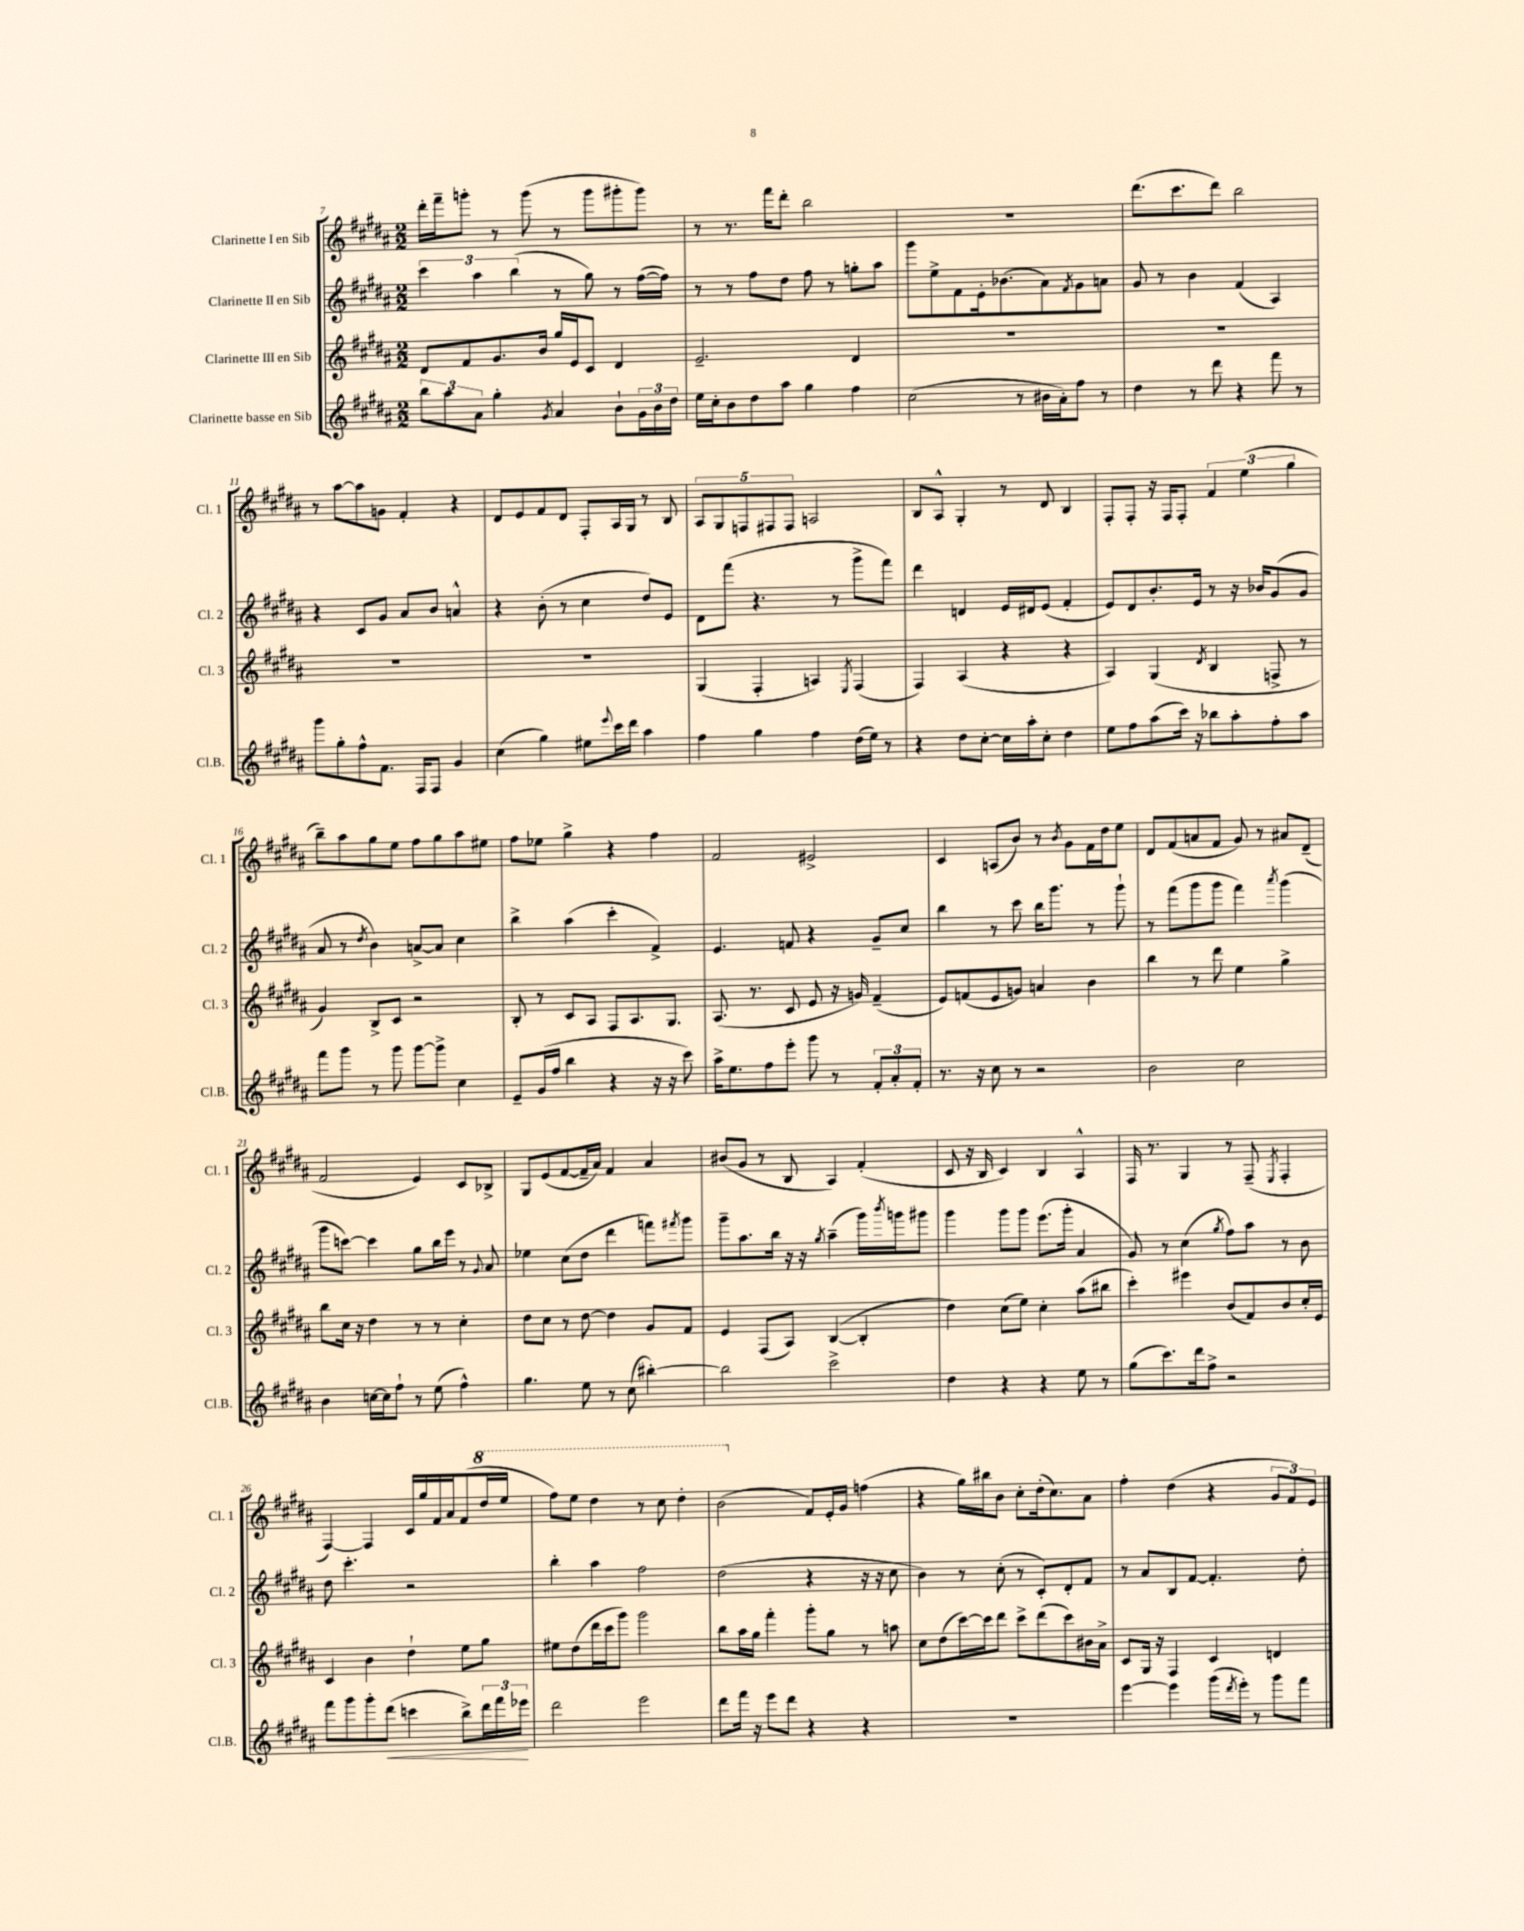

**kern	**kern	**kern	**kern
*staff4	*staff3	*staff2	*staff1
*clefG2	*clefG2	*clefG2	*clefG2
*k[f#c#g#d#a#]	*k[f#c#g#d#a#]	*k[f#c#g#d#a#]	*k[f#c#g#d#a#]
*M2/2	*M2/2	*M2/2	*M2/2
12bb	8d#	6ccc#	16ddd#'
.	.	.	16fff#~
12aa#	.	.	.
.	8f#	.	8ggg'
12a#	.	6aa#	.
4gg#'	8.g#	.	8r
.	.	(6bb	.
.	.	.	(8ggg
.	16b	.	.
8qg#	.	.	.
4a#	16gg#	8r	8r
.	16e	.	.
.	8c#	8gg#)	8ggg
8b`	4d#	8r	8ggg#'
24g#	.	([16ff#	8ggg#)
24b	.	.	.
.	.	16ff#])	.
24dd#	.	.	.
=	=	=	=
16ee	2.e~	8r	8r
16cc#'	.	.	.
8b	.	8r	8.r
8dd#	.	8ff#	.
.	.	.	16fff#
8aa#	.	8dd#	8ddd#'
4gg#	.	8ff#	2bb
.	.	8r	.
4ff#	4d#	8gg'	.
.	.	8aa#	.
=	=	=	=
(2cc#	1r	8ggg#	1r
.	.	8ee^	.
.	.	8f#	.
.	.	16e'	.
.	.	(8.b-	.
8r	.	.	.
16b#	.	8a#)	.
16a#')	.	.	.
.	.	8qf#	.
8ff#	.	8g#	.
8r	.	8a	.
=	=	=	=
4dd#	1r	8g#	(8.ddd#
.	.	8r	.
.	.	.	8.ccc#
8r	.	4b	.
8ddd#	.	.	8ddd#)
4r	.	(4f#	2bb
8fff#	.	4A#)	.
8r	.	.	.
=	=	=	=
8ggg#	1r	4r	8r
8gg#'	.	.	[8aa#
8ff#^^	.	8c#	8aa#]
8.f#	.	8g#	8g
.	.	8a#	4f#'
16F#	.	.	.
8F#	.	8b	.
4g#	.	4a^^	4r
=	=	=	=
(4cc#	1r	4r	8d#
.	.	.	8e
4gg#)	.	(8b'	8f#
.	.	8r	8d#
8ee#	.	4cc#	8F#'
8qqeee	.	.	.
16ccc#	.	.	16A#
16ddd#	.	.	16G#
4aa#	.	8dd#)	8r
.	.	8e	8B
=	=	=	=
4ff#	(4G#	8d#	10A#
.	.	.	10G#
.	.	(8fff#	.
.	.	.	10F
4gg#	4F#'	4.r	.
.	.	.	10F#
.	.	.	10F#
4ff#	4A)	.	2A
.	.	8r	.
.	8qE	.	.
(16dd#	(4F#	8ggg#^	.
16ee)	.	.	.
8r	.	8fff#)	.
=	=	=	=
4r	4F#)	4ddd#	8B
.	.	.	8A#^^
8dd#	(4A#	4d	4G#'
[8cc#'	.	.	.
16cc#]	4r	16e	8r
16aa#'	.	16d#	.
8cc#'	.	(8e	8d#
4dd#	4r	4f#'	4B
=	=	=	=
8ee	4A#)	8e)	8F#'
8ff#	.	8d#	8F#'
(8aa#	(4G#	8.b'	16r
.	.	.	16F#
16ccc#)	.	.	8F#'
16r	.	16e	.
.	8qd#	.	.
8bb-	4B	8r	6f#
8aa#'	.	16r	.
.	.	.	(6ee
.	.	16b-	.
8ff#'	8F^	(8g#	.
.	.	.	6gg#
8aa#	8r	8g#	.
=	=	=	=
8fff#	4g#)	8a#	8bb~)
8ggg#	.	8r	8aa#
.	.	8qdd#	.
8r	8B^	4b)	8gg#
8ggg#	8c#	.	8ee
[8ggg#	2r	[8a^	8ff#
8ggg#^]	.	8a]	8gg#
4cc#	.	4cc#	8aa#
.	.	.	8ee#
=	=	=	=
8e~	8B'	4bb^	8ff#
(16g#	8r	.	8ee-
16ff#	.	.	.
4bb	8c#	(4aa#	4gg#^
.	8A#	.	.
4r	8F#	4ccc#'	4r
.	8.A#	.	.
16r	.	4f#^)	4ff#
16r	8.G#	.	.
8ccc#)	.	.	.
=	=	=	=
16aa#^	(8.A#	4.e	2f#
8.ee	.	.	.
.	8.r	.	.
8ff#	.	.	.
8eee'	8c#	8f	.
8ggg#	8e	4r	2e#^
8r	16r	.	.
.	16g)	.	.
12f#'	(4f#~	8g#~	.
12a#'	.	.	.
.	.	8cc#	.
12f#'	.	.	.
=	=	=	=
8.r	8e)	4bb	4c#
.	(8f	.	.
16r	.	.	.
8cc#	8e	8r	(8A
8r	8g)	8ccc#	8b)
2r	4a	16bb	8r
.	.	8.ggg#	.
.	.	.	8qb
.	.	.	8g#
.	4b	8r	16f#
.	.	.	16dd#
.	.	8ggg#`	8ee
=	=	=	=
2b	4bb	8r	8d#
.	.	(8fff#	(8f#
.	8r	8ggg#	8a
.	8ddd#	8ggg#	8f#
2cc#	4ee	4fff#)	8g#)
.	.	.	8r
.	.	8qaaa#	.
.	4gg#^	(4ggg#	8a#
.	.	.	(8d#~
=	=	=	=
4b	8bb	8ggg#	2f#
.	16cc#	[8ccc)	.
.	16r	.	.
[16cc	4dd#	4ccc]	.
16cc]	.	.	.
8ff#`	.	.	.
8r	8r	8gg#	4e)
(8ee	8r	16bb	.
.	.	16eee	.
4ff#^^)	4cc#'	8r	8c#
.	.	8qqg#	.
.	.	8a#	8B-^
=	=	=	=
4.gg#	8dd#	4ee-	8G#
.	8cc#	.	(8e
.	8r	(8cc#	[8f#
8ee	[8dd#	8dd#	16f#~]
.	.	.	16a#)
8r	4dd#]	4ddd#	4f#
(8cc#	.	.	.
[4bb#')	8g#	8fff)	4a#
.	.	8qfff#	.
.	8f#	8ggg#	.
=	=	=	=
2bb#]	4e	8ggg#~	(8b#
.	.	8.aa#	8g#
.	(8F#	.	8r
.	.	16bb	.
.	8A#)	16r	8B
.	.	16r	.
.	.	8qgg#	.
2ccc#^	([4B	(4aa#~	4A#)
.	4B']	16ggg#)	(4f#'
.	.	8qbbb	.
.	.	16ggg	.
.	.	8ggg#	.
=	=	=	=
4dd#	4dd#)	4ggg#	8c#
.	.	.	16r
.	.	.	16B
4r	(8cc#	8ggg#	4c#)
.	8ee)	8ggg#	.
4r	4cc#'	(8.eee	4B
.	.	16ggg#'	.
8ee	(8aa#	4a#	4A#^^
8r	8bb#	.	.
=	=	=	=
(8gg#	4ccc#')	8g#)	16F#
.	.	.	8.r
8.ccc#)	.	8r	.
.	4eee#	(4cc#	4G#
16ddd#	.	.	.
8ff#^	.	.	.
.	.	8qgg#	.
2r	(8b	8ff#)	8r
.	8f#)	8aa#	(8F#~
.	.	.	8qE
.	8b	8r	4F#'
.	16cc#'	8b	.
.	16e	.	.
=	=	=	=
8fff#	4c#	8dd#	[4F#)
8ggg#	.	4.ccc#'	.
8ggg#'	4b	.	4F#]
(8ddd#	.	.	.
4ccc	4dd#`	2r	16c#
.	.	.	16gg#
.	.	.	16f#
.	.	.	16a#
8bb^)	8ee	.	(8f#
24ddd#	8gg#	.	16ddd#
24fff#	.	.	.
.	.	.	16eee
24eee-	.	.	.
=	=	=	=
2ddd#	8ee#	4bb'	8fff#)
.	(8dd#	.	8eee
.	16ddd#	4aa#	4ddd#
.	16ccc#	.	.
.	8ggg#)	.	.
2eee	2ggg#	2ff#	8r
.	.	.	8ccc#
.	.	.	4ddd#'
=	=	=	=
8ddd#	8bb	(2dd#	(2bb
16fff#	16aa#	.	.
16r	16gg#	.	.
8eee	4fff#'	.	.
8ddd#	.	.	.
4r	8ggg#'	4r	8f#)
.	8gg#	.	16e'
.	.	.	16g#
4r	8r	16r	(4ff
.	.	16r	.
.	8aa	8cc#	.
=	=	=	=
1r	8cc#	4b)	4r
.	(8dd#	.	.
.	[16ccc#)	8r	16gg#)
.	16ccc#]	.	16bb#
.	8ddd#	(8cc#'	8b
.	8ccc#^	8r	8cc#'
.	(8ddd#	8c#')	(16dd#'
.	.	.	8.cc#)
.	8ccc#)	8d#'	.
.	16b#	8f#	8a#
.	16a#^	.	.
=	=	=	=
[4eee	8c#	8r	4ff#'
.	16G#	8a#	.
.	16r	.	.
4eee]	4F#	8B	(4dd#
.	.	[8f#	.
(16ggg#	4c#	4.f#']	4r
8qddd#	.	.	.
16eee')	.	.	.
8r	.	.	.
8ggg#	4d	.	12g#
.	.	.	12f#)
8fff#	.	8dd#'	.
.	.	.	12e
==	==	==	==
*-	*-	*-	*-
